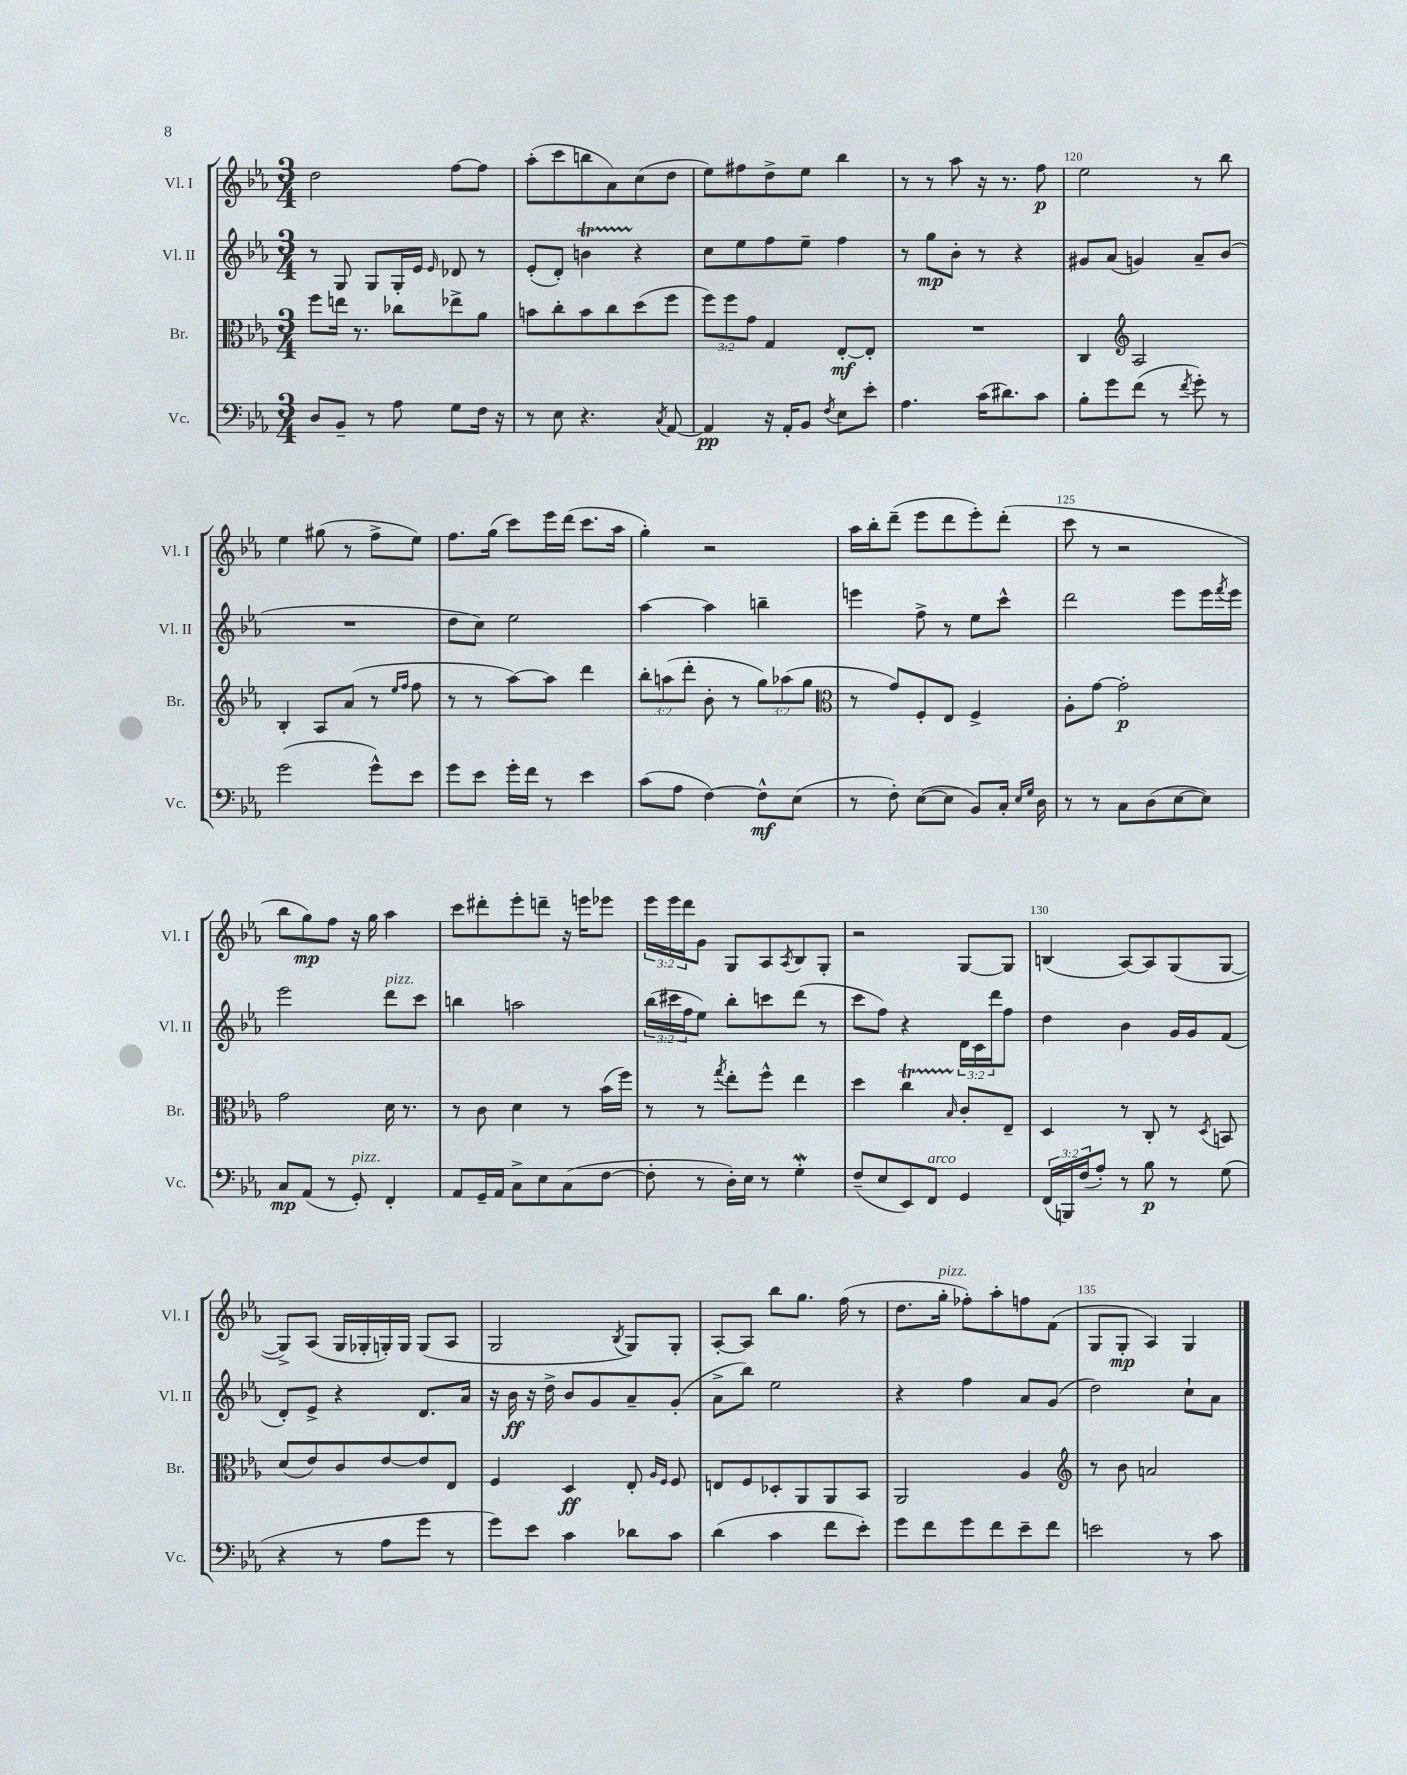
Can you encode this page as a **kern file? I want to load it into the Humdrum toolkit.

**kern	**kern	**kern	**kern
*staff4	*staff3	*staff2	*staff1
*clefF4	*clefC3	*clefG2	*clefG2
*k[b-e-a-]	*k[b-e-a-]	*k[b-e-a-]	*k[b-e-a-]
*M3/4	*M3/4	*M3/4	*M3/4
8D/L	8ff\L	8r	2dd\
8BB-~/J	16ee\Jk	8G/	.
.	8.r	.	.
8r	.	8G/L	.
8A-\	8cc-\L	16G'/L	.
.	.	16e-/JJ	.
.	.	16qqe-/	.
8G\L	8ee-^\	8d-/	[8ff\L
16F\Jk	8a-\J	8r	8ff\]J
16r	.	.	.
=	=	=	=
8r	8b\L	(8e-'/L	(8aa-'\L
8E-\	8cc'\	8d'/J)	8ccc\
4.r	8b\	4b\	8bb\
.	8cc\	.	8a-\)
.	(8dd\	4r	(8cc\
8qC/	.	.	.
[8AA-/	8ff\J	.	8dd\J
=	=	=	=
4AA-/]	12ff\L)	8cc\L	8ee-\L)
.	12ff\	.	.
.	.	8ee-\	8ff#\
.	12g\J	.	.
16r	4G/	8ff\	8dd^\
16AA-'/LK	.	.	.
8BB-/J	.	8ee-~\J	8ee-\J
8qF/	.	.	.
8E-\L	[8E-'/L	4ff\	4bb-\
8e-'\J	8E-'/]J	.	.
=	=	=	=
4.A-\	2.r	8r	8r
.	.	8gg\L	8r
.	.	8b-'\J	8aa-\
(16c\LK	.	8r	16r
8.d#\)	.	.	8.r
.	.	4r	.
8c\J	.	.	8ff\
=	=	=	=
8B-'\L	4C/	8g#/L	2ee-\
8g\	.	(8a-/J	.
*	*clefG2	*	*
(8f\J	2A-/	4g/)	.
8r	.	.	.
8qf/	.	.	.
8g'\)	.	8a-~/L	8r
8r	.	(8b-/J	8bb-\
=	=	=	=
(2g\	4B-'/	2.r	4ee-\
.	8A-/L	.	(8gg#\
.	(8a-/J	.	8r
8g^^\L)	8r	.	8ff^\L
.	16qqee-/LL	.	.
.	16qqff/JJ	.	.
8e-\J	8ff\	.	8ee-\J)
=	=	=	=
8g\L	8r	8dd\L	8.ff\L
8e-\J	8r	8cc\J)	.
.	.	.	(16gg\Jk
16g'\LL	[8aa-\L)	2ee-\	8ccc\L)
16f\JJ	.	.	.
8r	8aa-\]J	.	16eee-\L
.	.	.	(16ddd\JJ
4e-\	4ddd\	.	8.ccc\L
.	.	.	16aa-\Jk
=	=	=	=
(8c\L	12bb-'\L	[4aa-\	4gg'\)
.	(12aa\	.	.
8A-\J	.	.	.
.	12ddd'\J	.	.
[4F\)	8b-'\	4aa-\]	2r
.	8r	.	.
8F^^\]L	12gg\L)	4bb~\	.
.	(12aa-\	.	.
(8E-\J	.	.	.
.	12gg\J	.	.
=	=	=	=
*	*clefC3	*	*
8r	8r	4eee\	16aa-\LL
.	.	.	16bb-'\J
8F'\)	8g/L)	.	(8ddd~\J
([8E-\L	8F'/	8ff^\	8eee-\L
8E-\]J	8E-/J	8r	8ddd\
8BB-/L)	4F^/	8ee-\L	8eee-'\)
16C'/Jk	.	8ccc^^\J	(8ddd'\J
16qqE-/LL	.	.	.
16qqG/JJ	.	.	.
16D\	.	.	.
=	=	=	=
8r	8A-'\L	2ddd\	8ccc\
8r	[8g\J	.	8r
8C\L	2g'\]	.	2r
(8D\	.	.	.
[8E-\	.	8eee-\L	.
8E-\]J)	.	16eee-\L	.
.	.	8qfff/	.
.	.	16eee-\JJ	.
=	=	=	=
8C/L	2g\	2eee-\	8bb-\L
(8AA-/J	.	.	8gg\)
8r	.	.	8ff\J
8GG'/)	.	.	16r
.	.	.	16gg\
4FF'/	16d\	8ddd\L	4aa-\
.	8.r	.	.
.	.	8ccc\J	.
=	=	=	=
8AA-/L	8r	4bb\	8ccc\L
16GG~/L	8c\	.	8ddd#'\
16AA-/JJ	.	.	.
8C^\L	4d\	2aa\	8eee-'\
8E-\	.	.	8ddd~\J
(8C\	8r	.	16r
.	.	.	16eee\LK
[8F\J	(16b-\LL	.	8eee-\J
.	16ff\JJ)	.	.
=	=	=	=
8F'\]	8r	(24bb-\LL	24eee-\LL
.	.	24ccc#\	24eee-\
.	.	24ff\J	24ddd\J
8r	8r	8ee-\J)	8g\J
.	8qgg/	.	.
16D'\LL)	8ee-'\L	8bb-'\L	8G/L
16E-\JJ	.	.	.
8r	8ff^^\J	8ccc\	8A-/
.	.	.	8qA-/
4G'\	4ee-\	(8ddd\J	8B-/
.	.	8r	8G'/J
=	=	=	=
(8F~/L	4dd\	8ccc\L	2r
8E-/	.	8ff\J)	.
8EE-/)	4cc\	4r	.
8FF/J	.	.	.
.	16qqB-/	.	.
4GG/	8c'/L	24d\LL	[8G/L
.	.	24c\	.
.	.	24ddd\J	.
.	8E-~/J	8ff\J	8G/]J
=	=	=	=
(24FF/LL	4D/	4dd\	(4B/
24BBB/)	.	.	.
(24F/J	.	.	.
8A-'/J)	.	.	.
8r	8r	4b-\	[8A-/L)
8B-\	8C'/	.	8A-/]
8r	8r	16g/LL	(8G/
.	.	16g/J	.
.	8qD/	.	.
(8G\	8BB/	(8f/J	[8G/J
=	=	=	=
4r	(8d/L	8d'/L)	8G^/]L)
.	8e-/)	8e-^/J	(8A-/J
8r	8c/	4r	16G/LL
.	.	.	16G-'/
8A-\L	[8e-/	.	16G'/)
.	.	.	16G/JJ
8g\J	8e-/]	8.d/L	(8G/L
8r	8E-/J	.	8A-/J
.	.	16a-/Jk	.
=	=	=	=
8g\L)	4F/	16r	2G/
.	.	16b-\	.
8e-\J	.	16r	.
.	.	16dd^\	.
4c\	4D/	8b-/L	.
.	.	8g/	.
.	.	.	8qB-/
8d-\L	8E-'/	8a-~/	8G/L)
.	16qqA-/LL	.	.
.	16qqF/JJ	.	.
8c\J	8F/	(8g'/J	8G'/J
=	=	=	=
(4d\	8E/L	8a-^\L	[8A-'/L
.	8F/	8bb-\J)	8A-/]J
4c\	8D-'/	2ee-\	8bb-\L
.	8AA-/	.	8.gg\J
8f\L	8AA-/	.	.
.	.	.	(16ff\
8e-'\J)	8BB-/J	.	8r
=	=	=	=
8g\L	2AA-/	4r	8.dd\L
8f\	.	.	.
.	.	.	16gg'\Jk
8g\	.	4ff\	8ff-'\L)
8f\	.	.	8aa-'\
8e-~\	4A-/	8a-/L	8ff\
8f\J	.	(8g/J	(8f\J
=	=	=	=
*	*clefG2	*	*
2e\	8r	2dd\)	8G/L
.	8b-\	.	8G'/J
.	2a/	.	4A-/)
8r	.	8cc`\L	4G/
8c\	.	8a-\J	.
==	==	==	==
*-	*-	*-	*-
